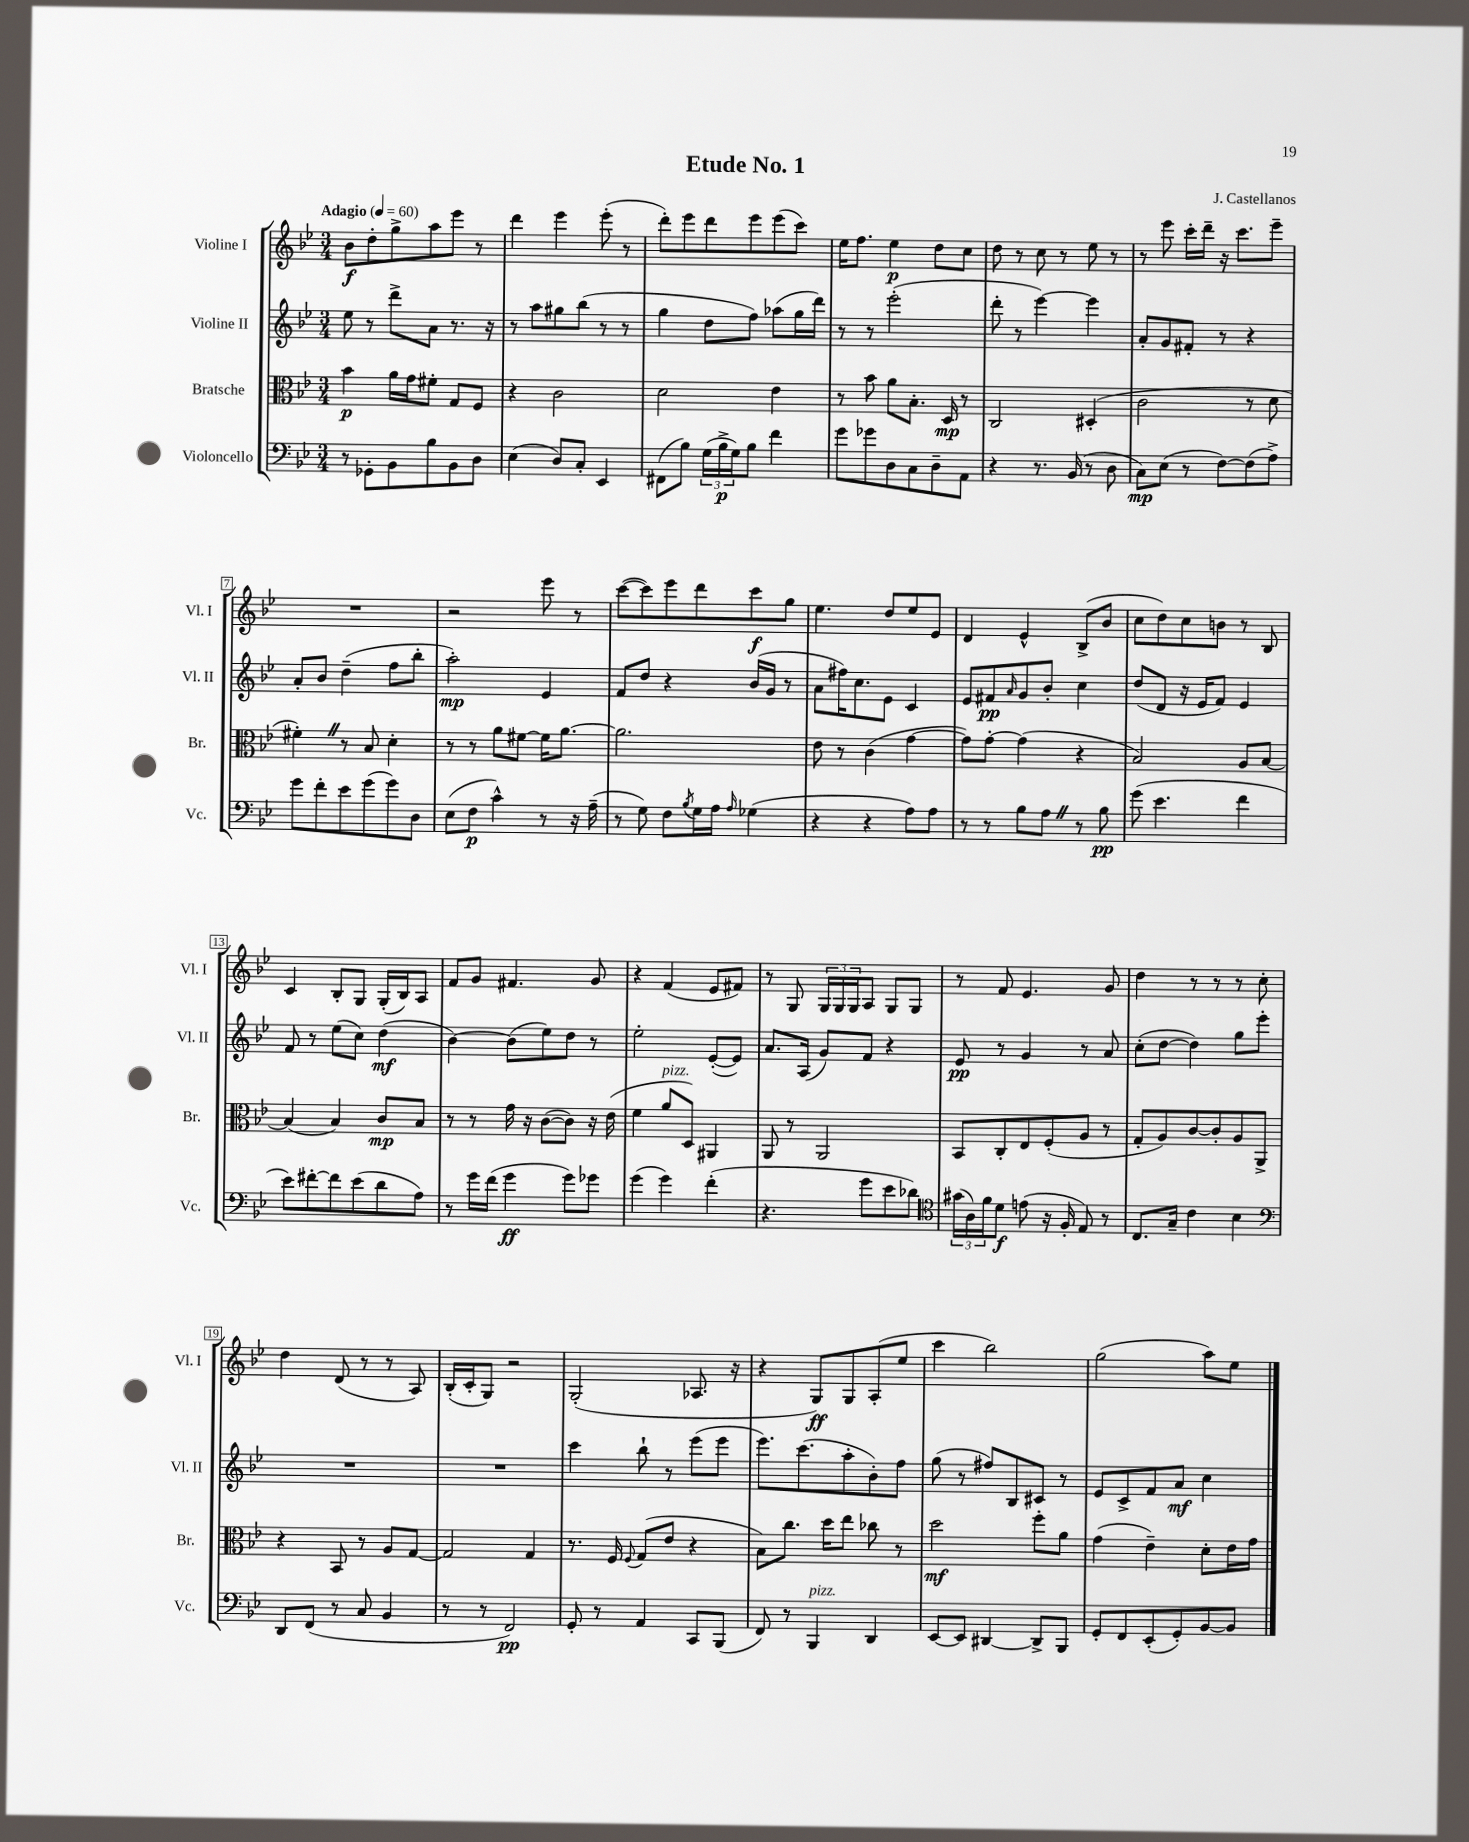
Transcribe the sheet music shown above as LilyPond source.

\header { title = "Etude No. 1" composer = "J. Castellanos" }
<<
\new StaffGroup <<
\new Staff = "s0" \with { instrumentName = "Violine I" shortInstrumentName = "Vl. I" } {
    \clef treble \key bes \major \numericTimeSignature \time 3/4 \tempo "Adagio" 4 = 60
    bes'8\f d''8-. g''8-> a''8 ees'''8 r8 |
    d'''4 ees'''4 ees'''8-.( r8 |
    d'''8-.) ees'''8 d'''8 ees'''8 ees'''8( c'''8) |
    ees''16 f''8. ees''4\p d''8 c''8 |
    d''8 r8 c''8 r8 ees''8 r8 |
    r8 ees'''8 c'''16-. d'''16-- r16 c'''8. ees'''8-- |
    R2. |
    r2 ees'''8 r8 |
    c'''8~( c'''8) ees'''8 d'''8 c'''8\f g''8 |
    ees''4. d''8 ees''8 ees'8 |
    d'4 ees'4-^ bes8->( bes'8 |
    c''8 d''8) c''8 b'8 r8 bes8 |
    c'4 bes8-. g8 g16-.( bes16) a8 |
    f'8 g'8 fis'4. g'8 |
    r4 f'4( ees'8 fis'8) |
    r8 g8 \tuplet 3/2 { g16 g16 g16 } a8 g8 g8 |
    r8 f'8 ees'4. g'8 |
    d''4 r8 r8 r8 c''8-. |
    d''4 d'8( r8 r8 a8) |
    bes16-.( c'16-. g8) r2 |
    g2-.( aes8. r16 |
    r4 g8\ff) g8 a8-.( ees''8 |
    c'''4 bes''2) |
    g''2( a''8) ees''8 \bar "|." |
}
\new Staff = "s1" \with { instrumentName = "Violine II" shortInstrumentName = "Vl. II" } {
    \clef treble \key bes \major \numericTimeSignature \time 3/4
    ees''8 r8 d'''8-> a'8 r8. r16 |
    r8 a''8 gis''8 bes''8( r8 r8 |
    g''4 d''8 f''8) aes''8( g''16 d'''16) |
    r8 r8 ees'''2-.( |
    d'''8-. r8 ees'''4~) ees'''4 |
    a'8-. g'8 fis'8-. r8 r4 |
    a'8-. bes'8 d''4--( f''8 bes''8-. |
    a''2-.\mp) ees'4 |
    f'8 d''8 r4 bes'16( g'16 r8 |
    a'8 fis''16) c''8. ees'8 c'4 |
    ees'8 fis'8\pp \grace { a'16 } g'8 bes'8-. c''4 |
    d''8( d'8 r16 ees'16 f'8) ees'4 |
    f'8 r8 ees''8( c''8) d''4\mf( |
    bes'4~) bes'8( ees''8) d''8 r8 |
    ees''2-. ees'8~-.( ees'8) |
    a'8. a16( g'8) f'8 r4 |
    ees'8\pp r8 g'4 r8 a'8 |
    c''8-.( d''8~ d''4) g''8 ees'''8-. |
    R2. |
    R2. |
    c'''4 bes''8-! r8 ees'''8( ees'''8 |
    ees'''8.) c'''8.( a''8-. bes'8-.) f''8 |
    g''8( r8 fis''8) bes8 cis'8 r8 |
    ees'8 c'8-> f'8 a'8\mf c''4 \bar "|." |
}
\new Staff = "s2" \with { instrumentName = "Bratsche" shortInstrumentName = "Br." } {
    \clef alto \key bes \major \numericTimeSignature \time 3/4
    bes'4\p a'16 g'16 fis'8-. g8 f8 |
    r4 c'2 |
    d'2 ees'4 |
    r8 bes'8 a'8 bes8.-. d16\mp r8 |
    c2 dis4-.( |
    c'2 r8 d'8 |
    fis'4-.) \once \override BreathingSign.text = \markup { \musicglyph "scripts.caesura.straight" } \breathe r8 bes8 d'4-. |
    r8 r8 a'8 fis'8~ fis'16 a'8.~ |
    a'2. |
    ees'8 r8 c'4( g'4~ |
    g'8) g'8~-. g'4( r4 |
    bes2) a8 bes8~ |
    bes4( bes4) c'8\mp bes8 |
    r8 r8 g'16 r16 c'8~( c'8) r16 ees'16( |
    f'4 a'8^\markup { \italic "pizz." } d8) ais,4 |
    a,8 r8 a,2 |
    bes,8 c8-. ees8 f8-.( a8 r8 |
    g8-. a8) c'8~ c'8-. a8 a,8-> |
    r4 bes,8 r8 a8 g8~ |
    g2 g4 |
    r8. f16 \appoggiatura { f8 } g8( ees'8 r4 |
    bes8) c''8. d''16 ees''8 ces''8 r8 |
    d''2\mf f''8-. a'8 |
    g'4( ees'4--) d'8-. ees'16 g'16 \bar "|." |
}
\new Staff = "s3" \with { instrumentName = "Violoncello" shortInstrumentName = "Vc." } {
    \clef bass \key bes \major \numericTimeSignature \time 3/4
    r8 ges,8-. bes,8 bes8 bes,8 d8 |
    ees4( d8) c8-. ees,4 |
    fis,8( bes8) \tuplet 3/2 { g16( bes16->\p g16) } bes8 f'4 |
    g'8 ges'8 d8 c8 d8-- a,8 |
    r4 r8. bes,16( r8 d8 |
    c8\mp) ees8( r8 f8~) f8( a8->) |
    g'8 f'8-. ees'8 g'8( g'8) d8 |
    ees8( f8\p c'4-^) r8 r16 a16--( |
    r8 g8) f8 \acciaccatura { bes8 } g16 a16 \grace { a16 } ges4( |
    r4 r4 a8) a8 |
    r8 r8 bes8 a8 \once \override BreathingSign.text = \markup { \musicglyph "scripts.caesura.straight" } \breathe r8 bes8\pp |
    g'8( ees'4. f'4 |
    ees'8) fis'8~-. fis'8 ees'8( d'8 a8) |
    r8 g'16 f'16( g'4\ff g'8) ges'8 |
    g'4( g'4) f'4-.( |
    r4. g'8 ees'8 des'8) |
    \clef tenor \tuplet 3/2 { gis'16( a16) f'16 } d'8\f e'8( r16 f16-. ees8) r8 |
    c8. g16-- c'4 bes4 |
    \clef bass d,8 f,8( r8 c8 bes,4 |
    r8 r8 f,2\pp) |
    g,8-. r8 a,4 c,8 bes,,8( |
    f,8) r8 bes,,4^\markup { \italic "pizz." } d,4 |
    ees,8~ ees,8 dis,4~ dis,8-> bes,,8 |
    g,8-. f,8 ees,8-.( g,8-.) bes,8~ bes,8 \bar "|." |
}
>>
>>
\layout { \context { \Score \override BarNumber.stencil = #(make-stencil-boxer 0.1 0.3 ly:text-interface::print) } }
